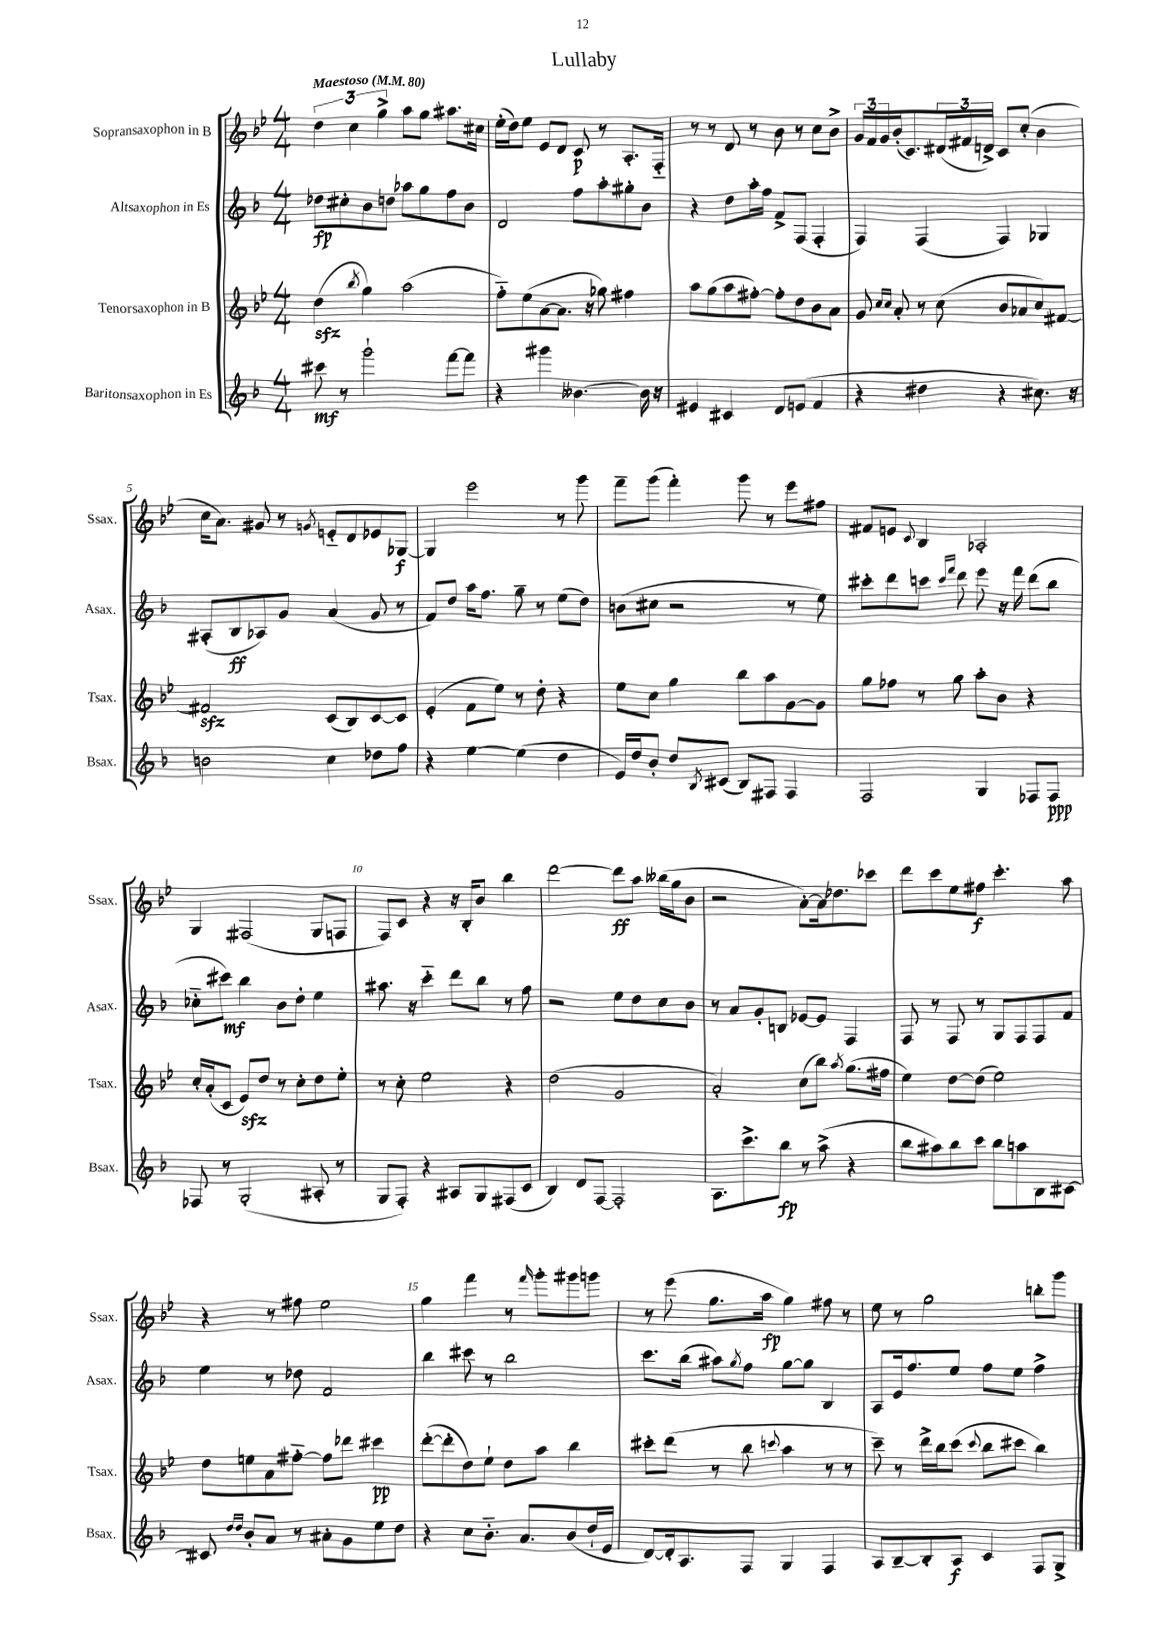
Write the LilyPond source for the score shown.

\header { title = "Lullaby" }
<<
\new StaffGroup <<
\new Staff = "s0" \with { instrumentName = "Sopransaxophon in B" shortInstrumentName = "Ssax." } {
    \clef treble \key bes \major \numericTimeSignature \time 4/4 \tempo "Maestoso" 4 = 80
    \tuplet 3/2 { d''4 c''4 g''4-> } a''8 g''8 ais''8. cis''16 |
    ees''16-.( d''16) ees''8 ees'8 d'8 c'8\p r8 a8.-. f16-_ |
    r8 r8 d'8 r8 bes'8 r8 c''8 bes'8-> |
    \tuplet 3/2 { g'16 f'16 g'16 } bes'16-.( c'8.) \tuplet 3/2 { dis'16( fis'16 d'16->) } c'8 c''8-.( bes'4 |
    c''16 a'8.) gis'8 r8 \acciaccatura { g'8 } e'8-_ d'8 ees'8 ges8~\f |
    ges4 ees'''2 r8 g'''8 |
    f'''8-- g'''8( f'''4-.) g'''8 r8 ees'''8 fis''8 |
    fis'8 e'8 \appoggiatura { c'8 } bes4 aes2-. |
    g4 fis2( g8 f8 |
    f8) c'8 r4 r16 bes16-. bes'8 bes''4 |
    d'''2~ d'''8\ff a''8 beses''16( g''16 bes'8 |
    r2 a'8~-.) a'16 des''8. ces'''8 |
    d'''8 c'''8 ees''8 fis''8\f c'''4.-. a''8 |
    r4 r8 fis''8 ees''2 |
    g''4 f'''4 r8 \grace { f'''16 } g'''8-. gis'''8 g'''8 |
    r8 ees'''8( g''8. a''16\fp g''4) fis''8 r8 |
    ees''8 r8 g''2 b''8-. g'''8 \bar "|." |
}
\new Staff = "s1" \with { instrumentName = "Altsaxophon in Es" shortInstrumentName = "Asax." } {
    \clef treble \key f \major \numericTimeSignature \time 4/4
    des''8\fp cis''8-. bes'8 d''8 aes''8 g''8 f''8 bes'8 |
    d'2 f''8 a''8-. gis''8-. bes'8 |
    r4 d''8 a''16-. f''16 f'8-> f8( f4-. |
    f4) f4( f4) ges4 |
    ais8-.( bes8\ff aes8) g'8 a'4( g'8 r8 |
    f'8) d''8 a''16 f''8. g''8-- r8 e''8( d''8) |
    b'8( cis''8 r2 r8 e''8) |
    cis'''8-. d'''8 c'''8 \grace { c'''16 f'''16 } d'''8 e'''8 r16 f'''16 d'''8( bes''8 |
    ces''8-_ cis'''8\mf) bes''4 bes'8 d''8-. e''4 |
    ais''8. r16 c'''4-_ d'''8 bes''8 r8 f''8 |
    r2 e''8 d''8 c''8 bes'8 |
    r8 a'8 g'8-. b8 ees'8~ ees'8 f4 |
    f8 r8 f8 r8 g8 f8 f8 f'8 |
    e''4 r8 des''8 f'2 |
    bes''4 cis'''8 r8 bes''2 |
    c'''8. bes''16( ais''8) \acciaccatura { g''8 } f''8 g''8~ g''8 bes4 |
    a8 e'16 f''8. e''8 f''8 e''8 f''4-> \bar "|." |
}
\new Staff = "s2" \with { instrumentName = "Tenorsaxophon in B" shortInstrumentName = "Tsax." } {
    \clef treble \key bes \major \numericTimeSignature \time 4/4
    d''4\sfz( \acciaccatura { bes''8 } g''4) a''2( |
    f''8-_) ees''8( a'8~ a'8. r16 ges''8) fis''4 |
    a''8 g''8( a''8 fis''8~-.) fis''8-. d''8 bes'8 a'8 |
    g'8 \grace { c''16 c''16 } a'8-. r8 c''8( bes'8 aes'8 c''8) fis'8~ |
    fis'2\sfz c'8( bes8) c'8~ c'8 |
    ees'4-.( f'8 ees''8) r8 d''8-. r4 |
    ees''8 c''8 g''4 bes''8 a''8 g'8~ g'8 |
    g''8 fes''8 r8 g''8 a''8-. bes'8 r4 |
    c''16-. a'16-.( c'8 ees'8\sfz) d''8 r8 c''8-. d''8 ees''8-. |
    r8 c''8-. ees''2 r4 |
    d''2( g'2 |
    a'2-.) c''8( bes''8) \acciaccatura { a''8 } g''8.( fis''16 |
    ees''4) d''8~ d''8( ees''2) |
    d''8 e''8 a'8 fis''8~-_ fis''8 des'''8 cis'''4\pp |
    d'''8~-.( d'''8-. d''8) ees''8-! d''8 a''8 bes''4 |
    cis'''8-. d'''8( r8 bes''8 \appoggiatura { c'''8 } a''4 r8 r8 |
    c'''8--) r8 d'''16-> bes''16 c'''8( \appoggiatura { c'''8 } bes''8 cis'''8 bes''4) \bar "|." |
}
\new Staff = "s3" \with { instrumentName = "Baritonsaxophon in Es" shortInstrumentName = "Bsax." } {
    \clef treble \key f \major \numericTimeSignature \time 4/4
    cis'''8\mf r8 g'''2-! f'''8~ f'''8 |
    r4 gis'''4 beses'4.~ beses'16 r16 |
    eis'4 cis'4 d'8 e'8( f'4 |
    r4 dis''4 r4 cis''8.) r16 |
    b'2 c''4 des''8 f''8 |
    r4 e''4~ e''4( d''4 |
    e'16) d''16 bes'8-. d''8 \acciaccatura { bes8 } cis'8( bes8) fis8 fis4 |
    f2 g4 fes8 fes8\ppp |
    fes8 r8 g2-.( ais8-. r8 |
    g8 f8-.) r4 ais8 g8 fis8( c'8 |
    bes4) d'8 f8~ f2-. |
    a8. c'''8.-> bes''8\fp r8 a''8->( r4 |
    bes''8 ais''8) bes''8 c'''8 bes''8 a''8 bes8 cis'8~ |
    cis'8 \grace { d''16 d''16 } bes'8-. a'8 r8 ais'8-. g'8 e''8 d''8 |
    r4 c''8 bes'8.-_ a'8. bes'8( d''16-! e'16 |
    d'8~) d'16-. a8. f8 g4 f4 |
    a8 bes8~-- bes8-. a8\f c'4 f8 g8-> \bar "|." |
}
>>
>>
\layout { \context { \Score \override BarNumber.break-visibility = ##(#f #t #t) barNumberVisibility = #(every-nth-bar-number-visible 5) } }
